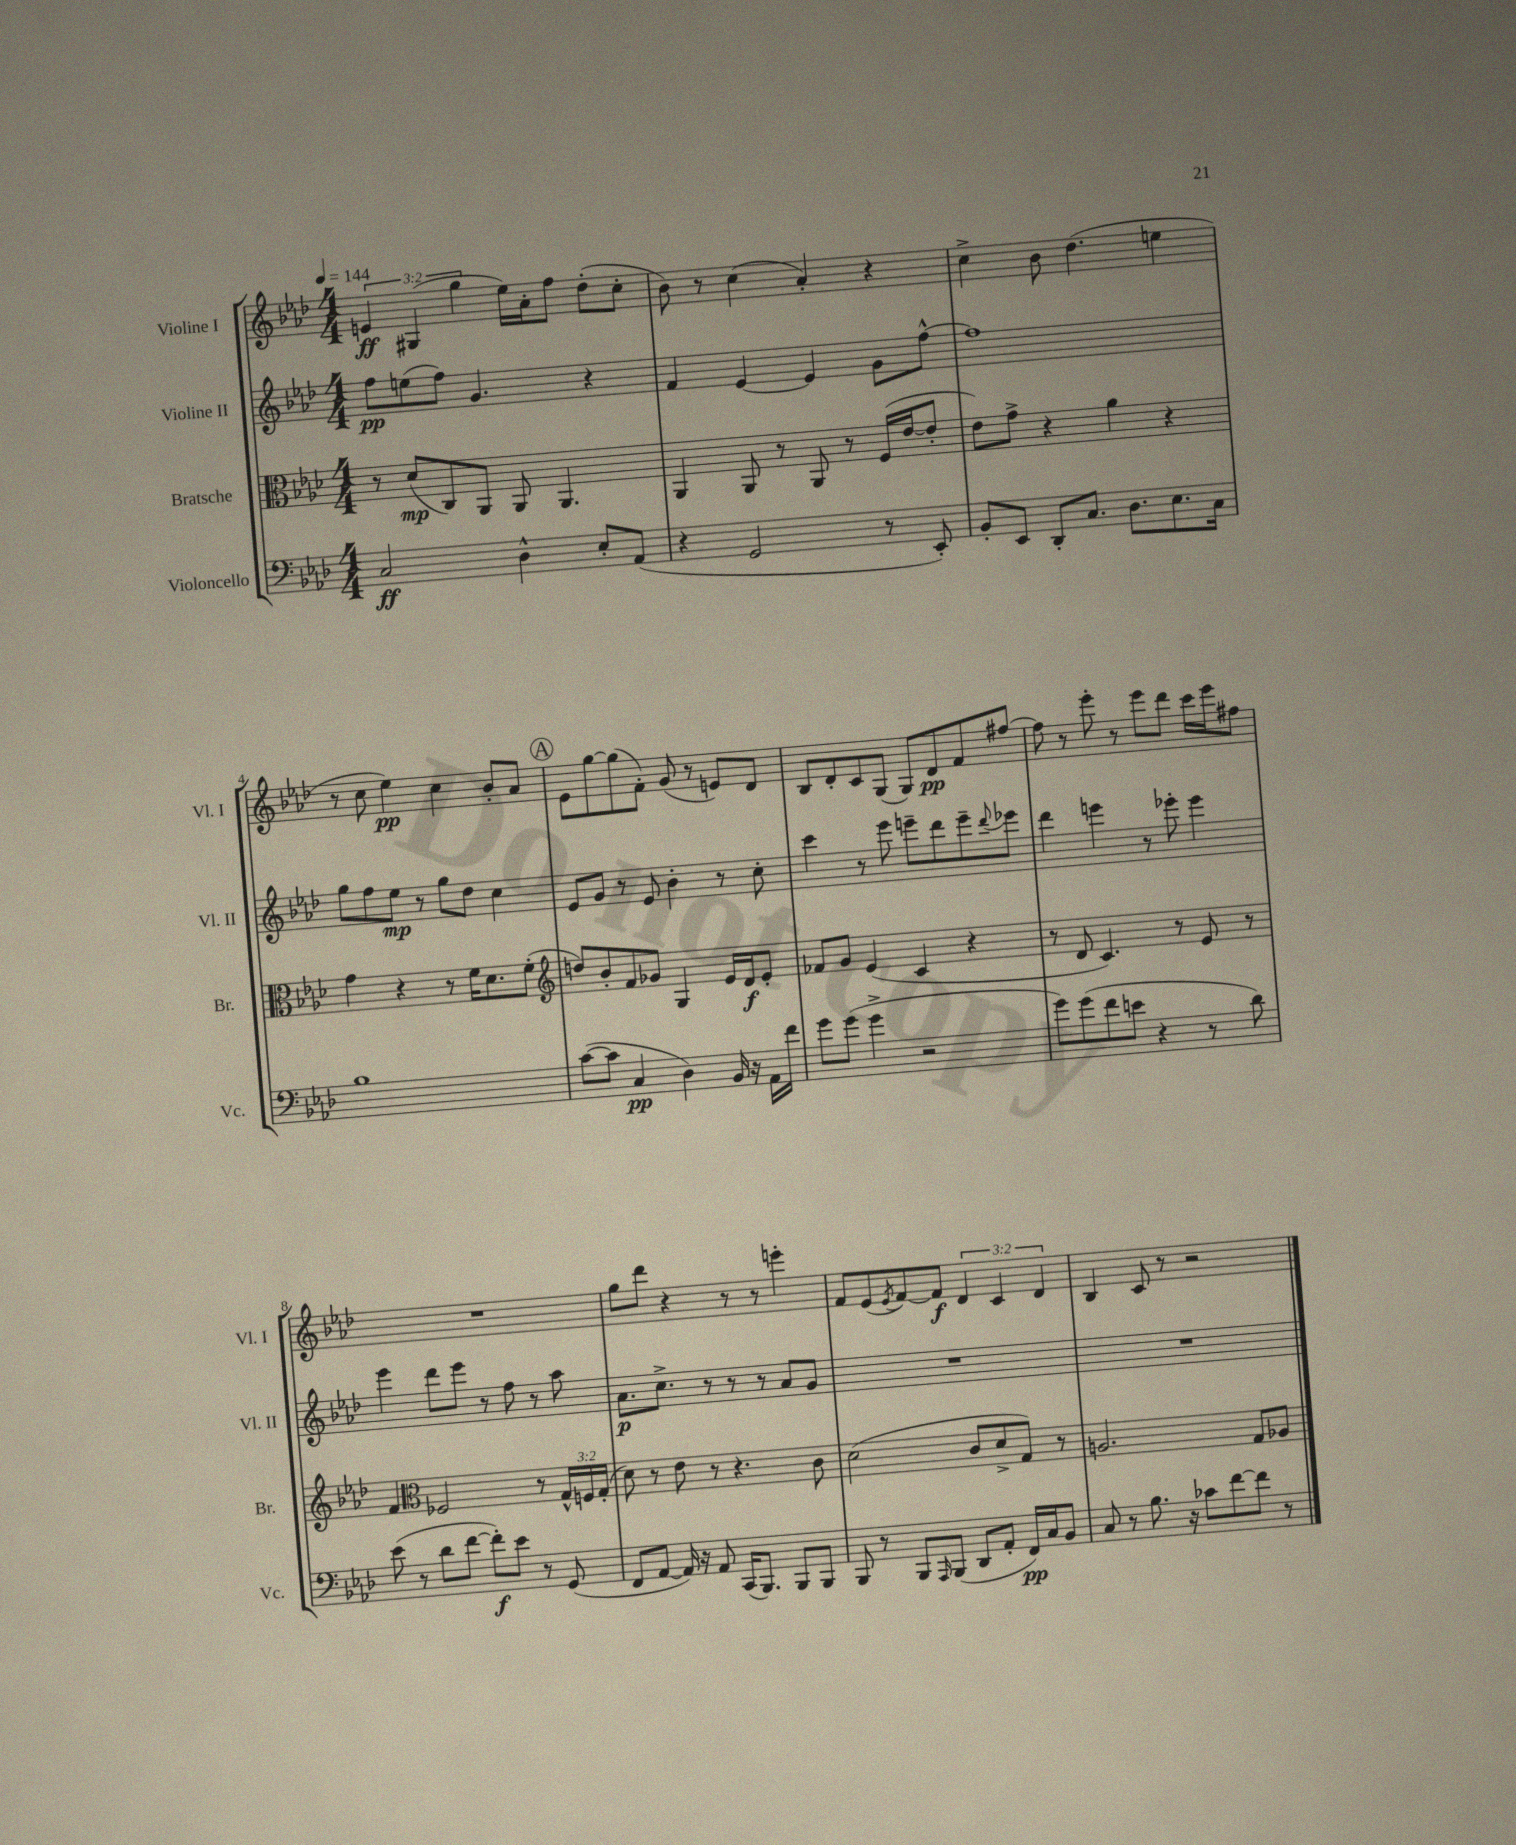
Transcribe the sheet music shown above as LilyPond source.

<<
\new StaffGroup <<
\new Staff = "s0" \with { instrumentName = "Violine I" shortInstrumentName = "Vl. I" } {
    \clef treble \key aes \major \numericTimeSignature \time 4/4 \override Staff.TupletNumber.text = #tuplet-number::calc-fraction-text \tempo 4 = 144
    \tuplet 3/2 { e'4\ff gis4( g''4 } ees''16) aes'16-. f''8 des''8-.( c''8-. |
    bes'8) r8 c''4( aes'4-.) r4 |
    c''4-> bes'8 des''4.( e''4 |
    r8 c''8 ees''4\pp) c''4 bes'8-. aes'8 |
    \mark \markup { \circle "A" } ees'8 g''8~ g''8( f'8-.) g'8( r8 e'8) des'8 |
    bes8 des'8-. c'8 g8( g8) des'8\pp f'8 fis''8~ |
    fis''8 r8 ees'''8-. r8 ees'''8 des'''8 c'''16 ees'''16 fis''8 |
    R1 |
    g''8 des'''8 r4 r8 r8 e'''4-. |
    f'8 ees'8( \acciaccatura { ees'8 } f'8~) f'8\f \tuplet 3/2 { des'4 c'4 des'4 } |
    bes4 c'8 r8 r2 \bar "|." |
}
\new Staff = "s1" \with { instrumentName = "Violine II" shortInstrumentName = "Vl. II" } {
    \clef treble \key aes \major \numericTimeSignature \time 4/4
    f''8\pp e''8( f''8) g'4. r4 |
    f'4 ees'4~ ees'4 g'8 f''8~-^ |
    f''1 |
    g''8 f''8 ees''8\mp r8 g''8 des''8 c''4 |
    \mark \markup { \circle "A" } ees'8 g'8 r8 ees'8 bes'4-. r8 c''8-. |
    c'''4 r8 ees'''8 e'''8-- des'''8 e'''8-- \appoggiatura { des'''8 } ees'''8 |
    des'''4 e'''4 r8 ees'''8-. ees'''4 |
    ees'''4 des'''8 ees'''8 r8 f''8 r8 aes''8 |
    aes'8.\p c''8.-> r8 r8 r8 aes'8 g'8 |
    R1 |
    R1 \bar "|." |
}
\new Staff = "s2" \with { instrumentName = "Bratsche" shortInstrumentName = "Br." } {
    \clef alto \key aes \major \numericTimeSignature \time 4/4 \override Staff.TupletNumber.text = #tuplet-number::calc-fraction-text
    r8 des'8\mp( c8) aes,8 aes,8 aes,4. |
    aes,4 aes,8 r8 aes,8 r8 f16( ees'16~ ees'8-. |
    ees'8) g'8-> r4 aes'4 r4 |
    g'4 r4 r8 f'16 des'8. f'8-.( |
    \mark \markup { \circle "A" } \clef treble d''8) bes'8-. f'8 ges'8 g4 ees'16 des'16\f ees'8-. |
    fes'8 g'8 ees'4( c'4 r4 |
    r8 des'8 c'4.) r8 ees'8 r8 |
    f'4 \clef alto fes2 r8 \tuplet 3/2 { g16-^ f16 g16-.( } |
    des'8) r8 ees'8 r8 r4. c'8 |
    des'2( c'8 des'8-> g8) r8 |
    a2. g8 aes8 \bar "|." |
}
\new Staff = "s3" \with { instrumentName = "Violoncello" shortInstrumentName = "Vc." } {
    \clef bass \key aes \major \numericTimeSignature \time 4/4
    c2\ff des4-^ ees8-. aes,8( |
    r4 g,2 r8 ees,8-.) |
    bes,8-. ees,8 des,8-. c8. des8. ees8. c16 |
    bes1 |
    \mark \markup { \circle "A" } c'8~( c'8 c4\pp des4) bes,16 r16 aes,16 f'16 |
    g'8 g'8( g'4-> r2 |
    g'8) g'8( f'8 e'8 r4 r8 des'8) |
    ees'8( r8 des'8 f'8~ f'8-.\f) ees'8 r8 g,8( |
    f,8 aes,8~ aes,16) r16 aes,8 c,16( bes,,8.) bes,,8 bes,,8 |
    bes,,8 r8 bes,,8 \grace { aes,,16 } bes,,8( des,8 aes,8-. f,16\pp) c16 bes,8 |
    c8 r8 bes8. r16 ces'8 f'8~ f'8 r8 \bar "|." |
}
>>
>>
